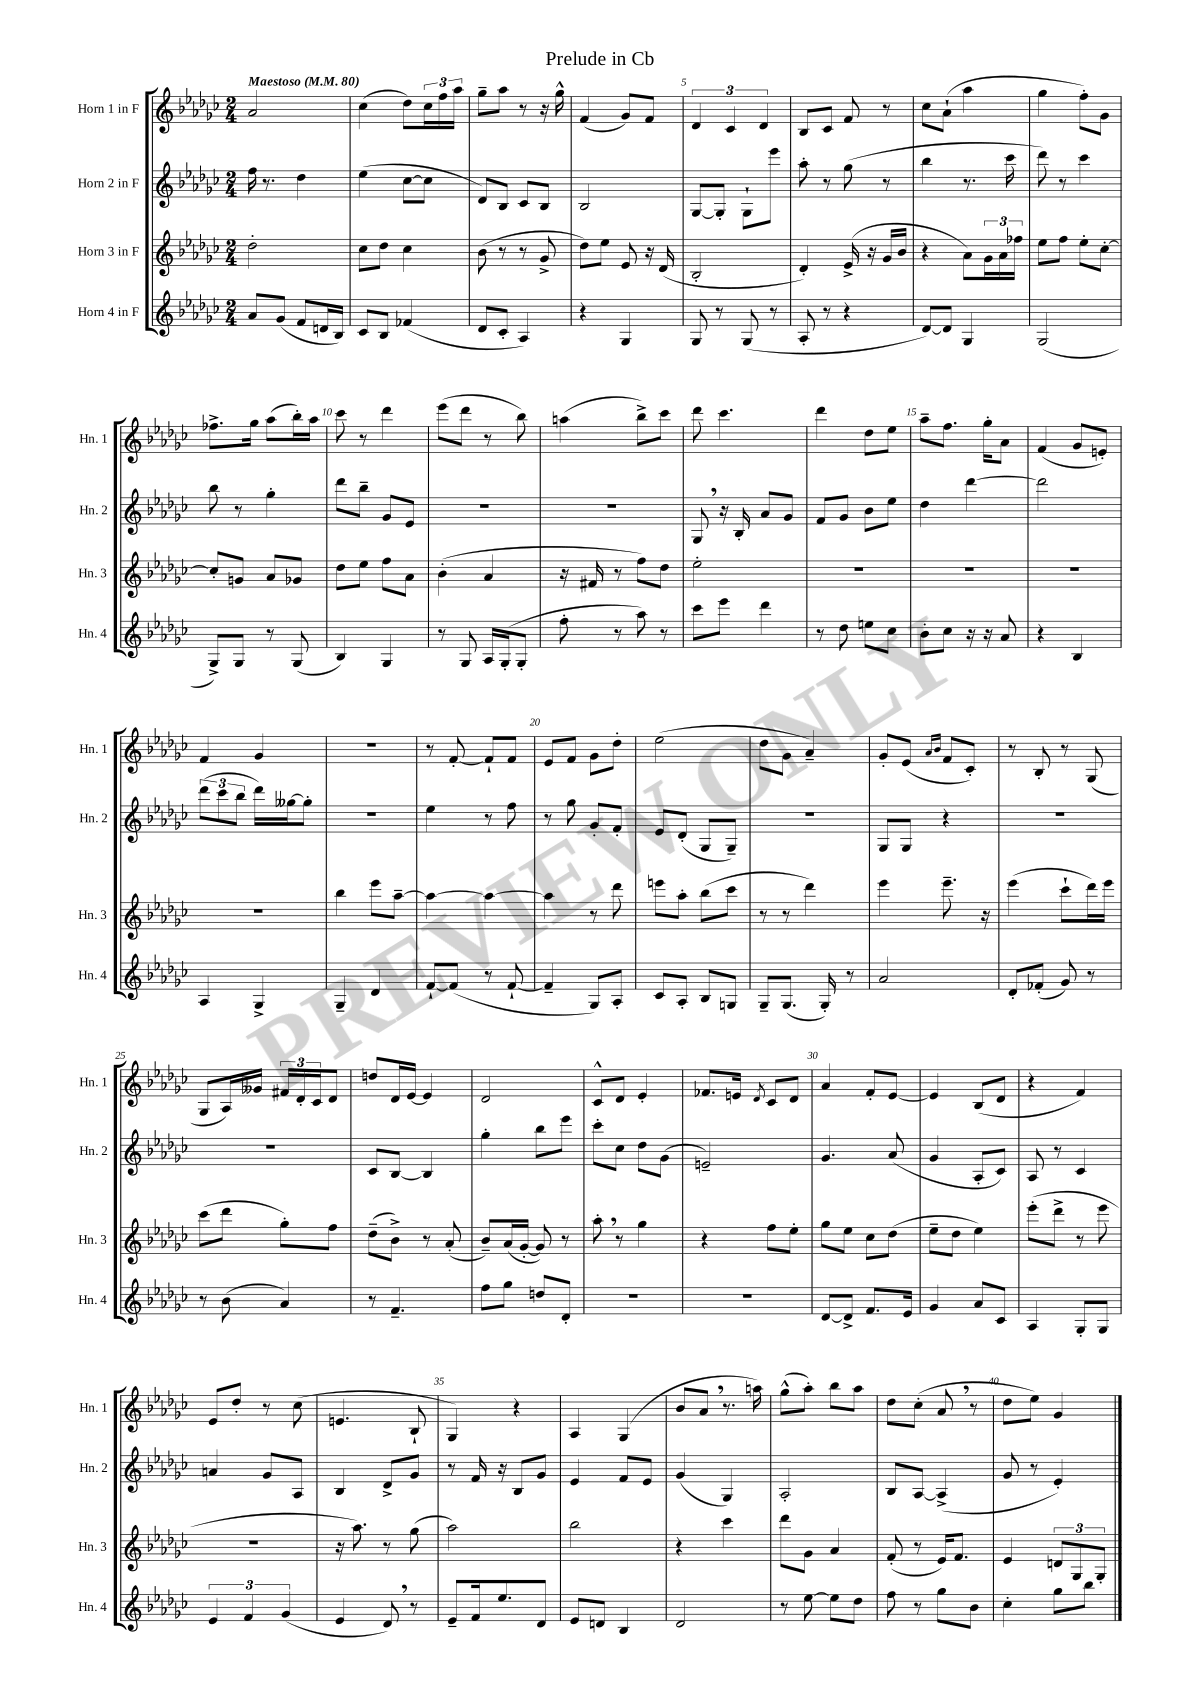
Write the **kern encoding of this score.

**kern	**kern	**kern	**kern
*part4	*part3	*part2	*part1
*staff4	*staff3	*staff2	*staff1
*I"Horn 4 in F	*I"Horn 3 in F	*I"Horn 2 in F	*I"Horn 1 in F
*I'Hn. 4	*I'Hn. 3	*I'Hn. 2	*I'Hn. 1
*clefG2	*clefG2	*clefG2	*clefG2
*k[b-e-a-d-g-c-]	*k[b-e-a-d-g-c-]	*k[b-e-a-d-g-c-]	*k[b-e-a-d-g-c-]
*M2/4	*M2/4	*M2/4	*M2/4
*MM80	*MM80	*MM80	*MM80
=1	=1	=1	=1
!	!	!	!LO:TX:a:B:t=Maestoso
8a-/L	2dd-'\	16ff\	2a-/
.	.	8.r	.
(8g-/J	.	.	.
8f/L	.	4dd-\	.
16dn/L	.	.	.
16B-/JJ)	.	.	.
=2	=2	=2	=2
8c-/L	8cc-\L	(4ee-\	(4cc-\
8B-/J	8dd-\J	.	.
(4f-X/	4cc-\	[8cc-\L	8dd-\L)
.	.	8cc-\J]	24cc-\L
.	.	.	24ff\
.	.	.	24aa-\JJ
=3	=3	=3	=3
8d-/L	(8b-\	8d-/L)	8gg-~\L
8c-'/J	8r	8B-/J	8aa-\J
4A-/)	8r	8c-/L	8r
.	8g-^/	8B-/J	16r
.	.	.	16gg-^^\
=4	=4	=4	=4
4r	8dd-\L)	2B-/	(4f/
.	8ee-\J	.	.
4G-/	8e-/	.	8g-/L)
.	16r	.	8f/J
.	(16d-/	.	.
=5	=5	=5	=5
8G-/	2B-'/	[8G-/L	6d-/
8r	.	8G-'/J]	.
.	.	.	6c-/
(8G-/	.	8G-`\L	.
.	.	.	6d-/
8r	.	8eee-\J	.
=6	=6	=6	=6
8A-'/	4d-'/)	8aa-'\	8B-/L
8r	.	8r	8c-/J
4r	(16e-^/	(8gg-\	8f/
.	16r	.	.
.	16g-/LL	8r	8r
.	16b-/JJ	.	.
=7	=7	=7	=7
[8d-/L)	4r	4bb-\	8cc-\L
8d-/J]	.	.	(8a-`\J
4G-/	8a-\L)	8.r	4aa-\
.	24g-\L	.	.
.	24a-\	.	.
.	.	16ccc-\	.
.	24ff-X\JJ	.	.
=8	=8	=8	=8
(2G-/	8ee-\L	8ddd-\)	4gg-\
.	8ff\J	8r	.
.	8ee-'\L	4ccc-\	8ff'\L)
.	[8cc-'\J	.	8g-\J
!!LO:LB:g=z
=9	=9	=9	=9
8G-^/L)	8cc-'/L]	8bb-\	8.ff-X^\L
8G-/J	8gn/J	8r	.
.	.	.	16gg-\Jk
8r	8a-/L	4gg-'\	(8aa-\L
(8G-/	8g-X/J	.	16bb-'\L)
.	.	.	16aa-\JJ
=10	=10	=10	=10
4B-/)	8dd-\L	8ddd-\L	8ccc-\
.	8ee-\J	8bb-~\J	8r
4G-/	8ff\L	8g-/L	4ddd-\
.	8a-\J	8e-/J	.
=11	=11	=11	=11
8r	(4b-'\	2r	(8eee-\L
8G-/	.	.	8ddd-\J
16A-/LL	4a-/	.	8r
(16G-'/J	.	.	.
8G-'/J	.	.	8bb-\)
=12	=12	=12	=12
8ff'\	16r	2r	(4aan\
.	16f#X/	.	.
8r	8r	.	.
8aa-\)	8ff\L)	.	8bb-^\L)
8r	8dd-\J	.	8ccc-\J
=13	=13	=13	=13
8ccc-\L	2ee-'\	8G-,/	8ddd-\
8eee-\J	.	16r	4.ccc-\
.	.	16B-'/	.
4ddd-\	.	8a-/L	.
.	.	8g-/J	.
=14	=14	=14	=14
8r	2r	8f/L	4ddd-\
8dd-\	.	8g-/J	.
8een\L	.	8b-\L	8dd-\L
8cc-\J	.	8ee-\J	8ee-\J
=15	=15	=15	=15
8b-'\L	2r	4dd-\	8aa-~\L
8cc-\J	.	.	8.ff\J
16r	.	[4ddd-\	.
16r	.	.	16gg-'\KL
8a-/	.	.	8a-\J
=16	=16	=16	=16
4r	2r	2ddd-\]	(4f/
4B-/	.	.	8g-/L
.	.	.	8en'/J)
!!LO:LB:g=z
=17	=17	=17	=17
4A-/	2r	(12ddd-\L	4f/
.	.	12ccc-\	.
.	.	12bb-\J	.
4G-^/	.	16ddd-\LL)	4g-/
.	.	[16gg--X\J	.
.	.	8gg--'\J]	.
=18	=18	=18	=18
4G-~/	4bb-\	2r	2r
4d-/	8eee-\L	.	.
.	[8aa-~\J	.	.
=19	=19	=19	=19
[8f`/L	4aa-\_	4ee-\	8r
(8f/J]	.	.	[8f'/
8r	4aa-\_	8r	8f`/L]
[8f`/	.	8ff\	8f/J
=20	=20	=20	=20
4f~/]	4aa-\]	8r	8e-/L
.	.	8gg-\	8f/J
8G-/L)	8r	8g-'/L	8g-\L
8A-'/J	8ddd-\	8f'/J	8dd-'\J
=21	=21	=21	=21
8c-/L	8eeen\L	8e-/L	(2ee-\
8A-'/J	8aa-'\J	(8d-'/J	.
8B-/L	(8bb-\L	8G-/L	.
8Gn/J	8ccc-\J	8G-~/J)	.
=22	=22	=22	=22
8G-~/L	8r	2r	8dd-\L
(8.G-/J	8r	.	8g-\J
.	4ddd-\)	.	4a-~/)
16G-'/)	.	.	.
8r	.	.	.
=23	=23	=23	=23
2a-/	4eee-\	8G-/L	8g-'/L
.	.	8G-/J	(8e-/J
.	.	.	16qqa-/LL
.	.	.	16qqb-/JJ
.	8.eee-~\	4r	8f/L
.	.	.	8c-'/J)
.	16r	.	.
=24	=24	=24	=24
8d-'/L	(4eee-\	2r	8r
(8f-X'/J	.	.	8B-'/
8g-/)	8ccc-`\L	.	8r
8r	16ddd-\L)	.	(8G-/
.	16eee-\JJ	.	.
!!LO:LB:g=z
=25	=25	=25	=25
8r	(8ccc-\L	2r	8G-/L
(8b-\	8ddd-\J	.	16A-/L)
.	.	.	16g--X/JJ
4a-/)	8gg-'\L)	.	24f#X/LL
.	.	.	24d-'/
.	.	.	24c-/J
.	8ff\J	.	8d-/J
=26	=26	=26	=26
8r	(8dd-~\L	8c-/L	8ddn/L
4.f~/	8b-^\J)	[8B-/J	16d-/L
.	.	.	[16e-/JJ
.	8r	4B-/]	4e-/]
.	(8a-'/	.	.
=27	=27	=27	=27
8ff\L	8b-~/L)	4gg-'\	2d-/
8gg-\J	(16a-/L	.	.
.	[16g-'/JJ	.	.
8ddn/L	8g-/])	8bb-\L	.
8d-'/J	8r	8eee-\J	.
=28	=28	=28	=28
2r	8aa-',\	8ccc-'\L	8c-^^/L
.	8r	8cc-\J	8d-/J
.	4gg-\	8dd-\L	4e-'/
.	.	(8g-\J	.
=29	=29	=29	=29
2r	4r	2en~/)	8.f-X/L
.	.	.	16en/Jk
.	.	.	8qd-/
.	8ff\L	.	8c-/L
.	8ee-'\J	.	8d-/J
=30	=30	=30	=30
[8d-/L	8gg-\L	4.g-/	4a-/
8d-^/J]	8ee-\J	.	.
8.f/L	8cc-\L	.	8f'/L
.	(8dd-\J	(8a-/	[8e-/J
16e-/Jk	.	.	.
=31	=31	=31	=31
4g-/	8ee-~\L	4g-/	4e-/]
.	8dd-\J	.	.
8a-/L	4ee-\)	8A-'/L	(8B-/L
8c-/J	.	8c-/J)	8d-/J
=32	=32	=32	=32
4A-/	(8eee-'\L	8A-/	4r
.	8ddd-^\J	8r	.
8G-'/L	8r	4c-/	4f/)
8G-/J	8eee-\	.	.
!!LO:LB:g=z
=33	=33	=33	=33
6e-/	2r	4an/	8e-/L
.	.	.	8dd-'/J
6f/	.	.	.
.	.	8g-/L	8r
(6g-/	.	.	.
.	.	8A-/J	(8cc-\
=34	=34	=34	=34
4e-/	16r	4B-/	4.en/
.	8.aa-\)	.	.
8d-,/)	8r	8d-^/L	.
8r	(8gg-\	8g-/J	8B-`/
=35	=35	=35	=35
8e-~/L	2aa-\)	8r	4G-/)
16f/k	.	16f/	.
8.ee-/	.	16r	.
.	.	8B-/L	4r
8d-/J	.	8g-/J	.
=36	=36	=36	=36
8e-/L	2bb-\	4e-/	4A-/
8dn/J	.	.	.
4B-/	.	8f/L	(4G-/
.	.	8e-/J	.
=37	=37	=37	=37
2d-/	4r	(4g-/	8b-/L
.	.	.	8a-,/J
.	4ccc-\	4G-/)	8.r
.	.	.	16aan\)
=38	=38	=38	=38
8r	8ddd-\L	2A-'/	(8gg-^^\L
[8ee-\	8g-\J	.	8aa-'\J)
8ee-\L]	4a-/	.	8bb-\L
8dd-\J	.	.	8aa-\J
=39	=39	=39	=39
8ff\	(8f'/	8B-/L	8dd-\L
8r	8r	[8A-/J	(8cc-'\J
8gg-\L	16e-/KL)	(4A-^/]	8a-,/
.	8.f/J	.	.
8b-\J	.	.	8r
=40	=40	=40	=40
4cc-'\	4e-/	8g-/	8dd-\L
.	.	8r	8ee-\J)
8gg-\L	12dn/L	4e-'/)	4g-/
.	12G-/	.	.
8bb-\J	.	.	.
.	12G-'/J	.	.
==	==	==	==
*-	*-	*-	*-
